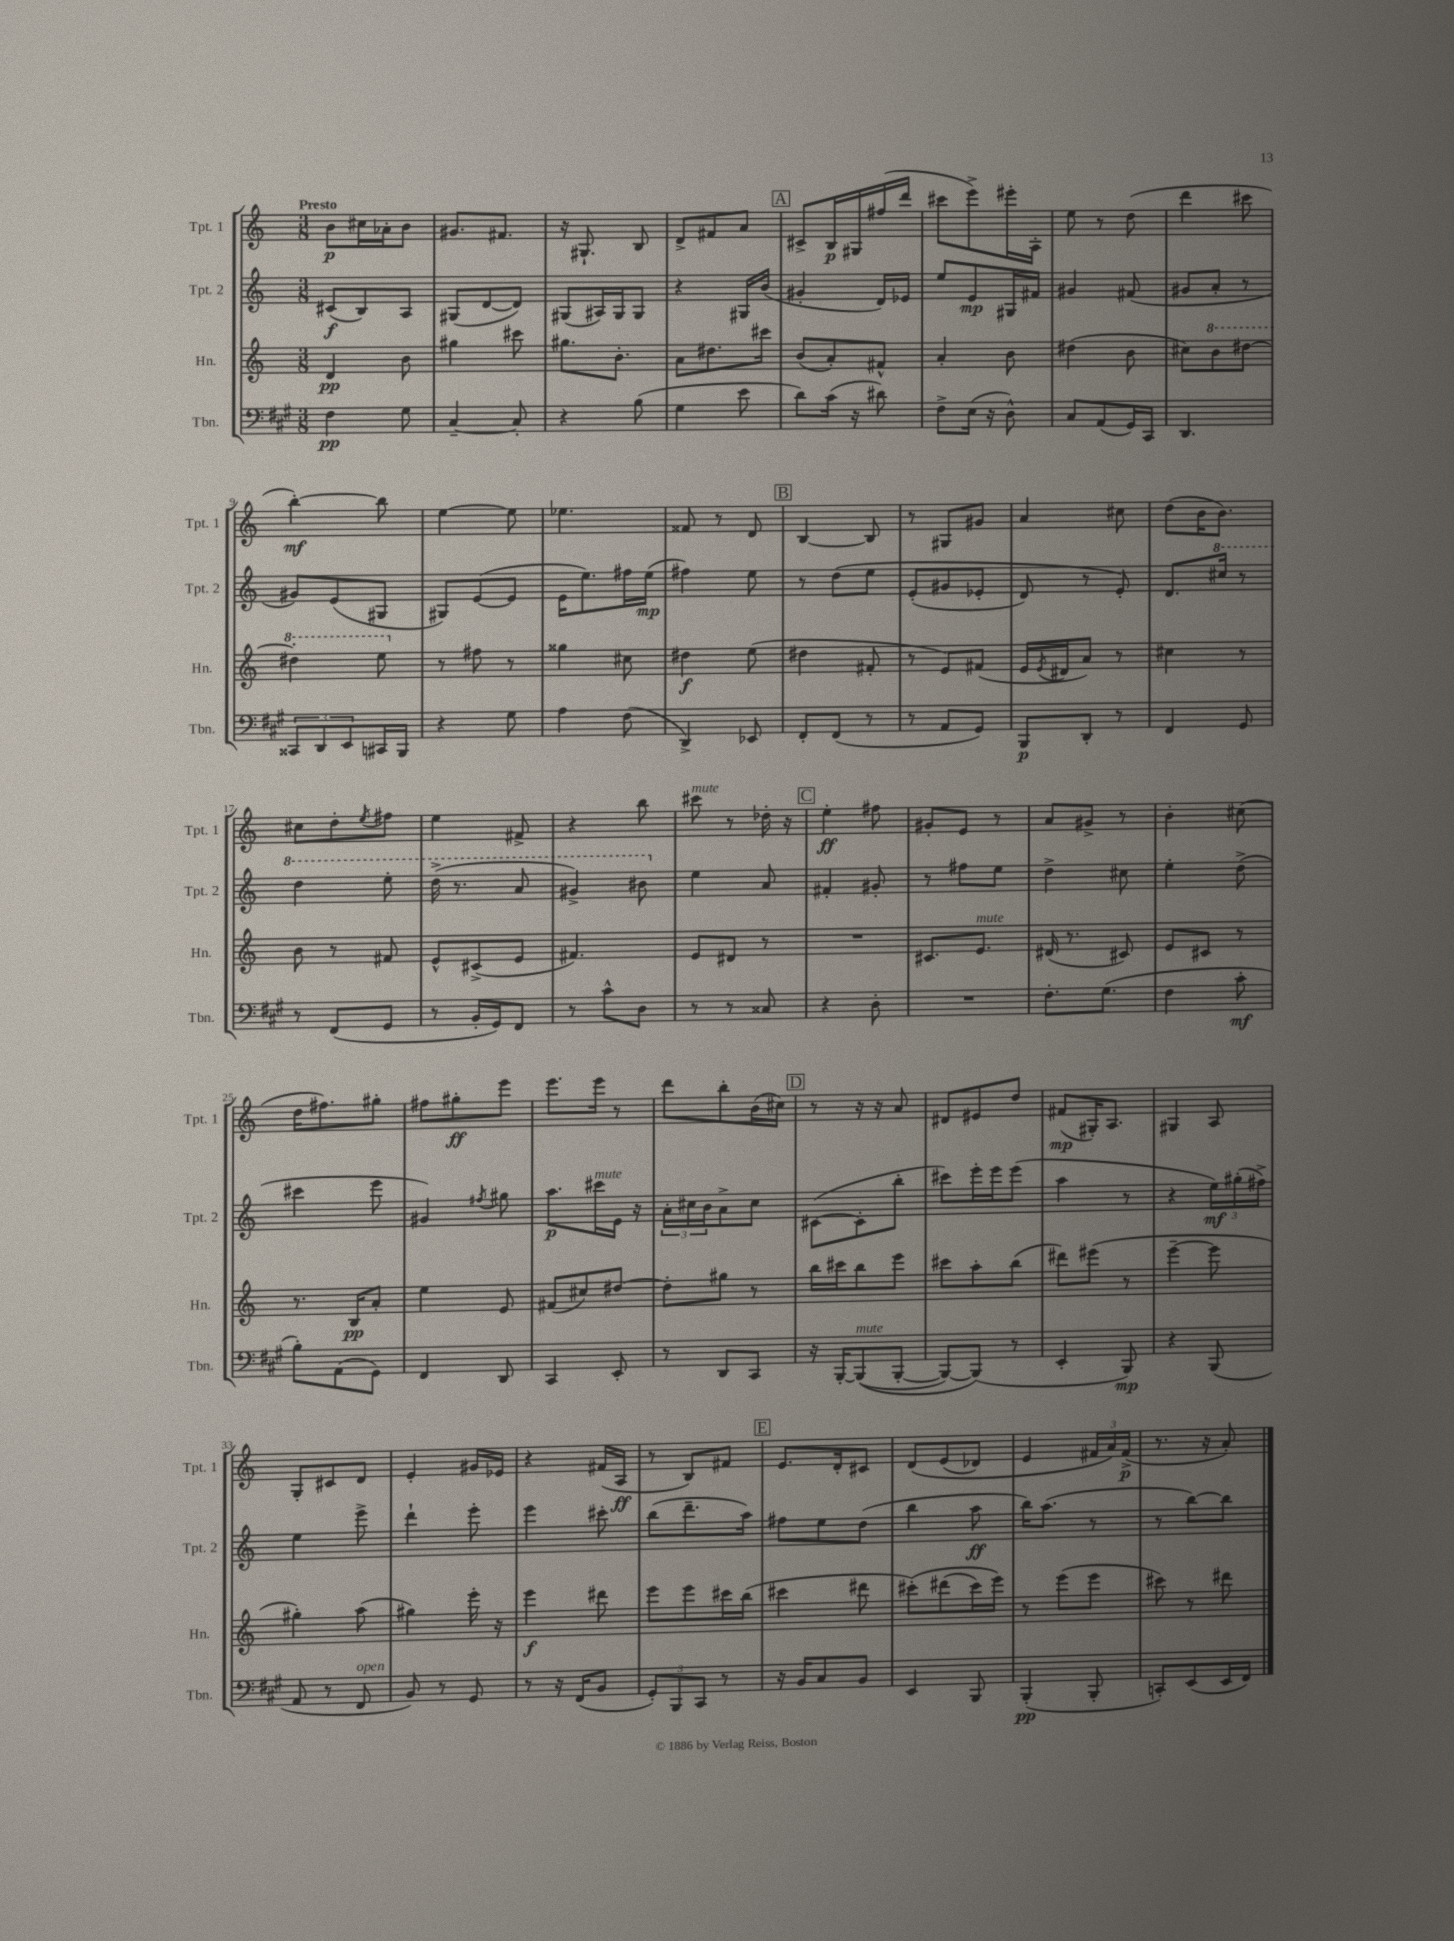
<<
\new StaffGroup <<
\new Staff = "s0" \with { instrumentName = "Tpt. 1" shortInstrumentName = "Tpt. 1" } {
    \clef treble \key c \major \numericTimeSignature \time 3/8 \tempo "Presto"
    b'8\p cis''16 aes'16-. b'8 |
    gis'8. fis'8. |
    r16 gis8.-! b8 |
    d'8-> fis'8 a'8 |
    \mark \markup { \box "A" } cis'8-> b16\p gis16 fis''16( d'''16 |
    cis'''8 e'''8->) eis'''16-. a16-. |
    e''8 r8 d''8( |
    d'''4 cis'''8 |
    b''4~-.\mf) b''8 |
    e''4~ e''8 |
    ees''4. |
    fisis'8 r8 d'8 |
    \mark \markup { \box "B" } b4~ b8 |
    r8 gis8 gis'8 |
    a'4 cis''8 |
    d''8( b'16 b'8.) |
    cis''8 d''8-. \acciaccatura { e''8 } fis''8 |
    e''4 fis'8-> |
    r4 b''8 |
    cis'''8^\markup { \italic "mute" } r8 des''16-. r16 |
    \mark \markup { \box "C" } e''4-.\ff fis''8 |
    gis'8-. e'8 r8 |
    a'8 gis'8-> r8 |
    b'4-. cis''8( |
    d''16 fis''8.) gis''8-. |
    fis''8 gis''8-.\ff e'''8 |
    e'''8. e'''16 r8 |
    d'''8 b''8-. b'16( cis''16) |
    \mark \markup { \box "D" } r8 r16 r16 a'8 |
    dis'8 eis'8 d''8 |
    fis'8\mp( gis16-.) a8. |
    gis4 a8 |
    g8-. cis'8 d'8 |
    e'4-. gis'16 ees'16 |
    r4 fis'16( a16\ff |
    r8 b8) fis'8 |
    \mark \markup { \box "E" } e'8. d'16-. cis'8 |
    d'8\( e'8( des'8) |
    e'4 \tuplet 3/2 { fis'16 a'16\) fis'16->\p( } |
    r8. r16 a'8-.) \bar "|." |
}
\new Staff = "s1" \with { instrumentName = "Tpt. 2" shortInstrumentName = "Tpt. 2" } {
    \clef treble \key c \major \numericTimeSignature \time 3/8
    cis'8\f( b8) a8 |
    gis8( d'8~ d'8) |
    gis8( ais16) gis16 gis8 |
    r4 gis16 b'16( |
    \mark \markup { \box "A" } gis'4-. d'16) ees'16 |
    e''8 e'8\mp gis16 fis'16 |
    gis'4 fis'8( |
    gis'8 a'8-. r8 |
    gis'8) e'8( gis8 |
    gis8) e'8~( e'8 |
    e'16 e''8.) fis''16 e''16\mp( |
    fis''4) e''8 |
    \mark \markup { \box "B" } r8 d''8\( e''8 |
    e'8-.( gis'8 ees'8-. |
    d'8) r8 e'8-.\) |
    d'8. \ottava #1 cis'''16 r8 |
    d'''4 e'''8-. |
    d'''16->( r8. a''8 |
    gis''4->) bis''8 \ottava #0 |
    e''4 a'8 |
    \mark \markup { \box "C" } fis'4-. gis'8-. |
    r8 fis''8 e''8 |
    d''4-> cis''8 |
    e''4-. d''8->( |
    cis'''4 e'''8 |
    gis'4) \acciaccatura { fis''8 } gis''8 |
    a''8.\p cis'''16^\markup { \italic "mute" } e'16 r16 |
    \tuplet 3/2 { a'16-. cis''16 b'16 } a'8-> cis''8 |
    \mark \markup { \box "D" } cis'8~( cis'8-. b''8-. |
    cis'''8) e'''16-. e'''16 e'''8( |
    a''4 r8 |
    r4 \tuplet 3/2 { e''16\mf) gis''16-.( fis''16->) } |
    e''4 e'''8-> |
    d'''4-! e'''8-. |
    e'''4 cis'''8-. |
    b''8( d'''8.-- a''16) |
    \mark \markup { \box "E" } fis''8 e''8 d''8( |
    b''4 a''8\ff |
    b''16) a''8.( r8 |
    r8 b''8~) b''8 \bar "|." |
}
\new Staff = "s2" \with { instrumentName = "Hn." shortInstrumentName = "Hn." } {
    \clef treble \key c \major \numericTimeSignature \time 3/8
    d'4\pp b'8 |
    gis''4 cis'''8 |
    gis''8. b'8.-. |
    a'8 dis''8. cis'''16 |
    \mark \markup { \box "A" } b'8( a'8-.) fis'8-^ |
    a'4-. b'8 |
    dis''4( b'8 |
    cis''8) \ottava #1 b''8 dis'''8~ |
    dis'''4-. e'''8 \ottava #0 |
    r8 fis''8 r8 |
    gisis''4 cis''8 |
    dis''4\f e''8( |
    \mark \markup { \box "B" } dis''4 fis'8-. |
    r8 e'8) fis'8( |
    e'16 \acciaccatura { e'8 } dis'16 a'8) r8 |
    cis''4 r8 |
    b'8 r8 fis'8 |
    e'8-^ cis'8->( e'8 |
    fis'4.) |
    e'8 dis'8 r8 |
    \mark \markup { \box "C" } R4. |
    cis'8. e'8.^\markup { \italic "mute" } |
    dis'16( r8. cis'8) |
    e'8 cis'8 r8 |
    r8. b16\pp a'8-. |
    e''4 e'8 |
    fis'8( cis''8) dis''8~ |
    dis''8-. gis''8 r8 |
    \mark \markup { \box "D" } b''16 cis'''16 b''8 e'''8 |
    cis'''8 a''8-. b''8( |
    dis'''8) eis'''8( r8 |
    e'''4~-- e'''8 |
    gis''4-.) a''8( |
    gis''4) e'''16-. r16 |
    e'''4\f dis'''8 |
    e'''8 e'''8 cis'''16 b''16( |
    \mark \markup { \box "E" } cis'''4 dis'''8 |
    cis'''8-.)\( dis'''8( cis'''16) e'''16\) |
    r8 e'''8( e'''8 |
    cis'''8) r8 dis'''8 \bar "|." |
}
\new Staff = "s3" \with { instrumentName = "Tbn." shortInstrumentName = "Tbn." } {
    \clef bass \key a \major \numericTimeSignature \time 3/8
    fis4\pp gis8 |
    cis4~-- cis8-. |
    r4 b8( |
    gis4 e'8 |
    \mark \markup { \box "A" } d'8) cis'16( r16 dis'8) |
    fis8-> e16( r16 d8-^) |
    cis8 a,8( gis,16) cis,16 |
    d,4. |
    \tuplet 3/2 { cisis,8 d,8 e,8 } cis,16 b,,16 |
    r4 gis8 |
    a4 fis8( |
    d,4->) ees,8 |
    \mark \markup { \box "B" } fis,8-. fis,8( r8 |
    r8 a,8 gis,8) |
    b,,8\p d,8-. r8 |
    fis,4 gis,8 |
    r8 fis,8( gis,8 |
    r8 b,16-. gis,16) fis,8 |
    r8 cis'8-^ d8 |
    r8 r8 cisis8 |
    \mark \markup { \box "C" } r4 d8-. |
    R4. |
    fis8.-. gis8.( |
    fis4 cis'8-.\mf |
    b8-.) a,8( gis,8) |
    fis,4 d,8 |
    cis,4 e,8-. |
    r8 d,8 cis,8 |
    \mark \markup { \box "D" } r16 b,,16~-. b,,8^\markup { \italic "mute" }(\( b,,8~-. |
    b,,8~) b,,8(\) r8 |
    e,4-. b,,8\mp) |
    r4 b,,8( |
    a,8 r8 fis,8^\markup { \italic "open" } |
    b,8) r8 gis,8 |
    r8 r16 fis,16( b,8 |
    \tuplet 3/2 { gis,8-.) b,,8 cis,8 } r8 |
    \mark \markup { \box "E" } r16 b,16 cis8 b,8 |
    e,4 b,,8 |
    b,,4-.\pp( b,,8-. |
    c,8-.) e,8( e,16 fis,16) \bar "|." |
}
>>
>>
